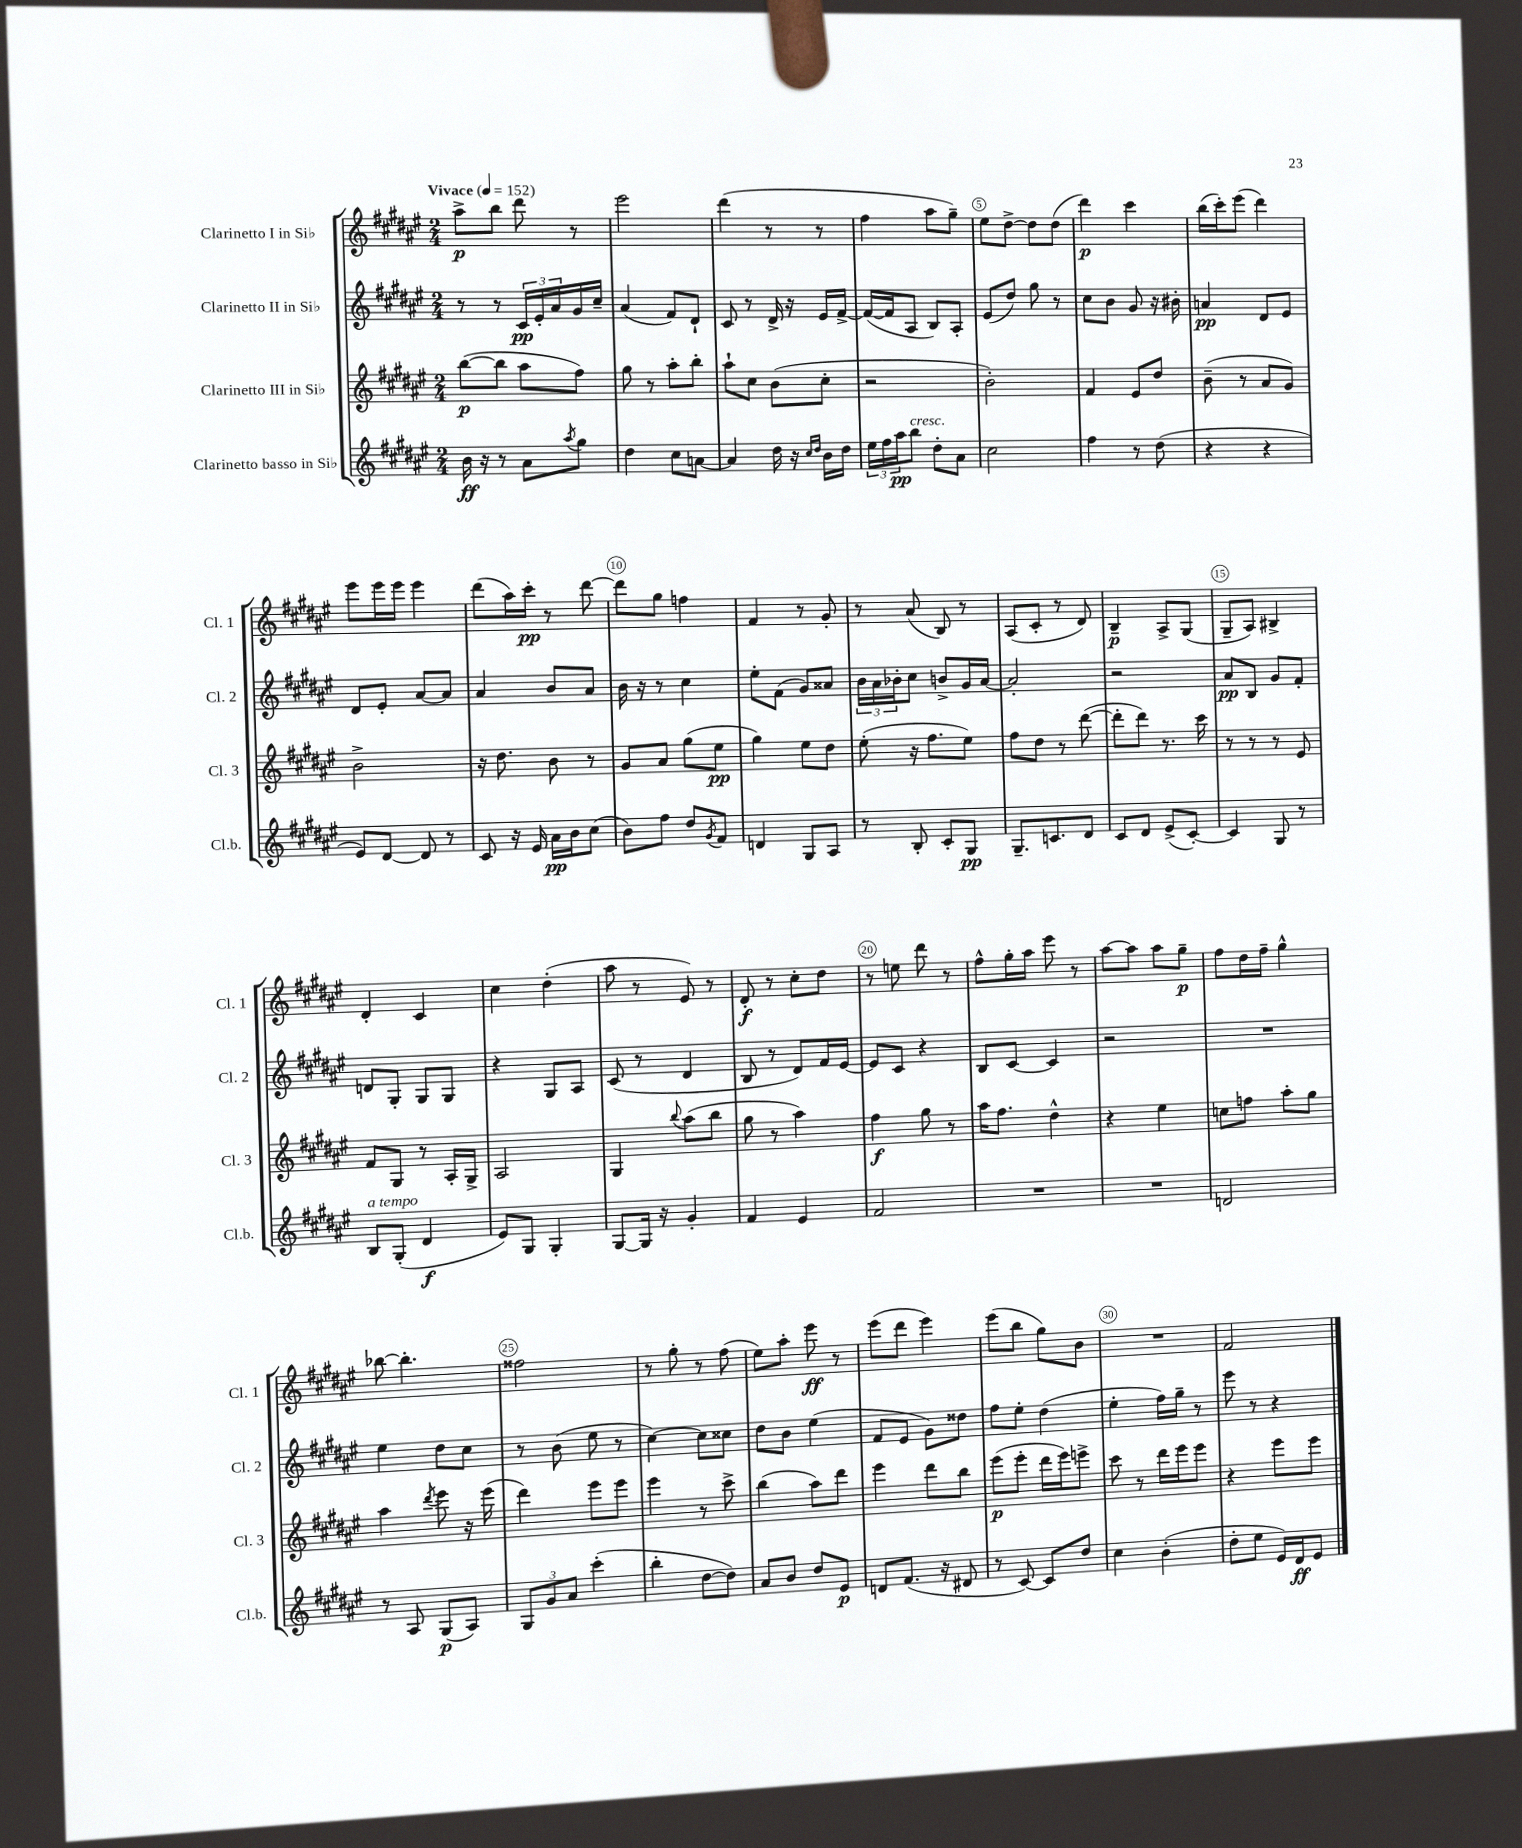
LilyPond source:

<<
\new StaffGroup <<
\new Staff = "s0" \with { instrumentName = "Clarinetto I in Sib" shortInstrumentName = "Cl. 1" } {
    \clef treble \key fis \major \numericTimeSignature \time 2/4 \tempo "Vivace" 4 = 152
    ais''8->\p b''8 dis'''8 r8 |
    eis'''2 |
    dis'''4( r8 r8 |
    fis''4 ais''8 gis''8--) |
    eis''8 dis''8~-> dis''8 dis''8( |
    dis'''4\p) cis'''4 |
    b''16( cis'''16-.) eis'''8( dis'''4) |
    eis'''8 eis'''16 eis'''16 eis'''4 |
    dis'''8( ais''16) cis'''16-.\pp r8 dis'''8~ |
    dis'''8 gis''8 f''4 |
    fis'4 r8 gis'8-. |
    r8 ais'8( b8) r8 |
    ais8( cis'8-. r8 dis'8) |
    b4--\p ais8-> gis8( |
    gis8-- ais8) bis4-> |
    dis'4-. cis'4 |
    cis''4 dis''4-.( |
    ais''8 r8 eis'8) r8 |
    dis'8-.\f r8 cis''8-. dis''8 |
    r8 e''8 dis'''8 r8 |
    fis''8-^ gis''16-. ais''16 eis'''8 r8 |
    ais''8~ ais''8 ais''8 gis''8--\p |
    fis''8 dis''16 fis''16-- gis''4-^ |
    bes''8~ bes''4.-. |
    fisis''2 |
    r8 gis''8-. r8 fis''8( |
    eis''8) ais''8-. eis'''8\ff r8 |
    eis'''8( dis'''8 eis'''4) |
    eis'''8( b''8 gis''8) b'8 |
    R2 |
    fis'2 \bar "|." |
}
\new Staff = "s1" \with { instrumentName = "Clarinetto II in Sib" shortInstrumentName = "Cl. 2" } {
    \clef treble \key fis \major \numericTimeSignature \time 2/4
    r8 r8 \tuplet 3/2 { cis'16\pp eis'16-. ais'16 } gis'16 cis''16-- |
    ais'4( fis'8) dis'8-! |
    cis'8 r8 dis'16-> r16 eis'16 fis'16~-> |
    fis'16~( fis'16 ais8 b8) ais8-. |
    eis'8( dis''8) gis''8 r8 |
    cis''8 b'8 gis'8 r16 bis'16-. |
    a'4\pp dis'8 eis'8 |
    dis'8 eis'8-. ais'8~ ais'8 |
    ais'4 b'8 ais'8 |
    b'16 r16 r8 cis''4 |
    eis''8-. fis'8( gis'8) aisis'8 |
    \tuplet 3/2 { b'16 ais'16 bes'16-. } cis''8 b'8-> gis'16 ais'16~ |
    ais'2-. |
    r2 |
    ais'8\pp b8 gis'8 fis'8-. |
    d'8 gis8-. gis8 gis8 |
    r4 gis8 ais8 |
    cis'8( r8 dis'4 |
    b8 r8 dis'8) fis'16 eis'16~ |
    eis'8 cis'8 r4 |
    b8 cis'8~ cis'4 |
    r2 |
    R2 |
    eis''4 dis''8 cis''8 |
    r8 b'8( eis''8 r8 |
    cis''4~) cis''8 cisis''8 |
    dis''8 b'8 eis''4( |
    fis'8 eis'8 gis'8) disis''8 |
    fis''8 eis''8-. dis''4( |
    eis''4-. fis''16) gis''16-- r8 |
    eis'''8 r8 r4 \bar "|." |
}
\new Staff = "s2" \with { instrumentName = "Clarinetto III in Sib" shortInstrumentName = "Cl. 3" } {
    \clef treble \key fis \major \numericTimeSignature \time 2/4
    b''8~\p( b''8 ais''8 fis''8) |
    gis''8 r8 ais''8-. b''8-. |
    ais''8-! cis''8 b'8( cis''8-. |
    r2 |
    b'2-.) |
    fis'4 eis'8 dis''8 |
    b'8--( r8 ais'8 gis'8) |
    b'2-> |
    r16 dis''8. b'8 r8 |
    gis'8 ais'8 gis''8( eis''8\pp |
    gis''4) eis''8 dis''8 |
    eis''8-.( r16 fis''8. eis''8) |
    fis''8 dis''8 r8 dis'''8~( |
    dis'''8-. dis'''8) r8. cis'''16 |
    r8 r8 r8 eis'8 |
    fis'8 gis8 r8 ais16-. gis16-> |
    ais2 |
    gis4 \appoggiatura { b''8 } ais''8( b''8 |
    gis''8 r8 ais''4) |
    fis''4\f gis''8 r8 |
    ais''16 fis''8. dis''4-^ |
    r4 eis''4 |
    c''8 f''8 ais''8-. gis''8 |
    ais''4 \acciaccatura { dis'''8 } eis'''8 r16 eis'''16( |
    dis'''4) eis'''8 eis'''8 |
    eis'''4 r8 cis'''8-> |
    b''4( ais''8) dis'''8 |
    eis'''4 dis'''8 b''8 |
    eis'''8\p( eis'''8-. dis'''16 eis'''16) e'''8-> |
    cis'''8 r8 dis'''16 eis'''16 eis'''8 |
    r4 eis'''8 eis'''8 \bar "|." |
}
\new Staff = "s3" \with { instrumentName = "Clarinetto basso in Sib" shortInstrumentName = "Cl.b." } {
    \clef treble \key fis \major \numericTimeSignature \time 2/4
    b'16\ff r16 r8 ais'8 \acciaccatura { ais''8 } gis''8 |
    dis''4 cis''8 a'8~ |
    a'4 dis''16 r16 \grace { cis''16 dis''16 } b'16 dis''16 |
    \tuplet 3/2 { eis''16 fis''16 ais''16\pp } b''8^\markup { \italic "cresc." } dis''8-. ais'8 |
    cis''2 |
    fis''4 r8 dis''8( |
    r4 r4 |
    eis'8) dis'8~ dis'8 r8 |
    cis'8 r16 eis'16 ais'16\pp b'16 cis''8( |
    b'8) fis''8 dis''8 \acciaccatura { gis'8 } fis'8 |
    d'4 gis8 ais8 |
    r8 b8-. cis'8-. gis8\pp |
    gis8.-- c'8. dis'8 |
    cis'8 dis'8 eis'8->( cis'8~-.) |
    cis'4 gis8 r8 |
    b8^\markup { \italic "a tempo" } gis8-.( dis'4\f |
    eis'8) gis8 gis4-. |
    gis8~ gis16 r16 gis'4-. |
    fis'4 eis'4 |
    fis'2 |
    R2 |
    R2 |
    d'2 |
    r8 ais8 gis8\p( ais8) |
    \tuplet 3/2 { gis8 gis'8 ais'8 } cis'''4-.( |
    b''4-. dis''8~ dis''8) |
    ais'8 b'8 dis''8 eis'8\p |
    d'8 fis'8.( r16 dis'8 |
    r8 cis'8~) cis'8 dis''8 |
    cis''4 b'4-.( |
    dis''8-. eis''8 eis'16) dis'16\ff eis'8 \bar "|." |
}
>>
>>
\layout { \context { \Score \override BarNumber.break-visibility = ##(#f #t #t) barNumberVisibility = #(every-nth-bar-number-visible 5) \override BarNumber.stencil = #(make-stencil-circler 0.1 0.3 ly:text-interface::print) } }
